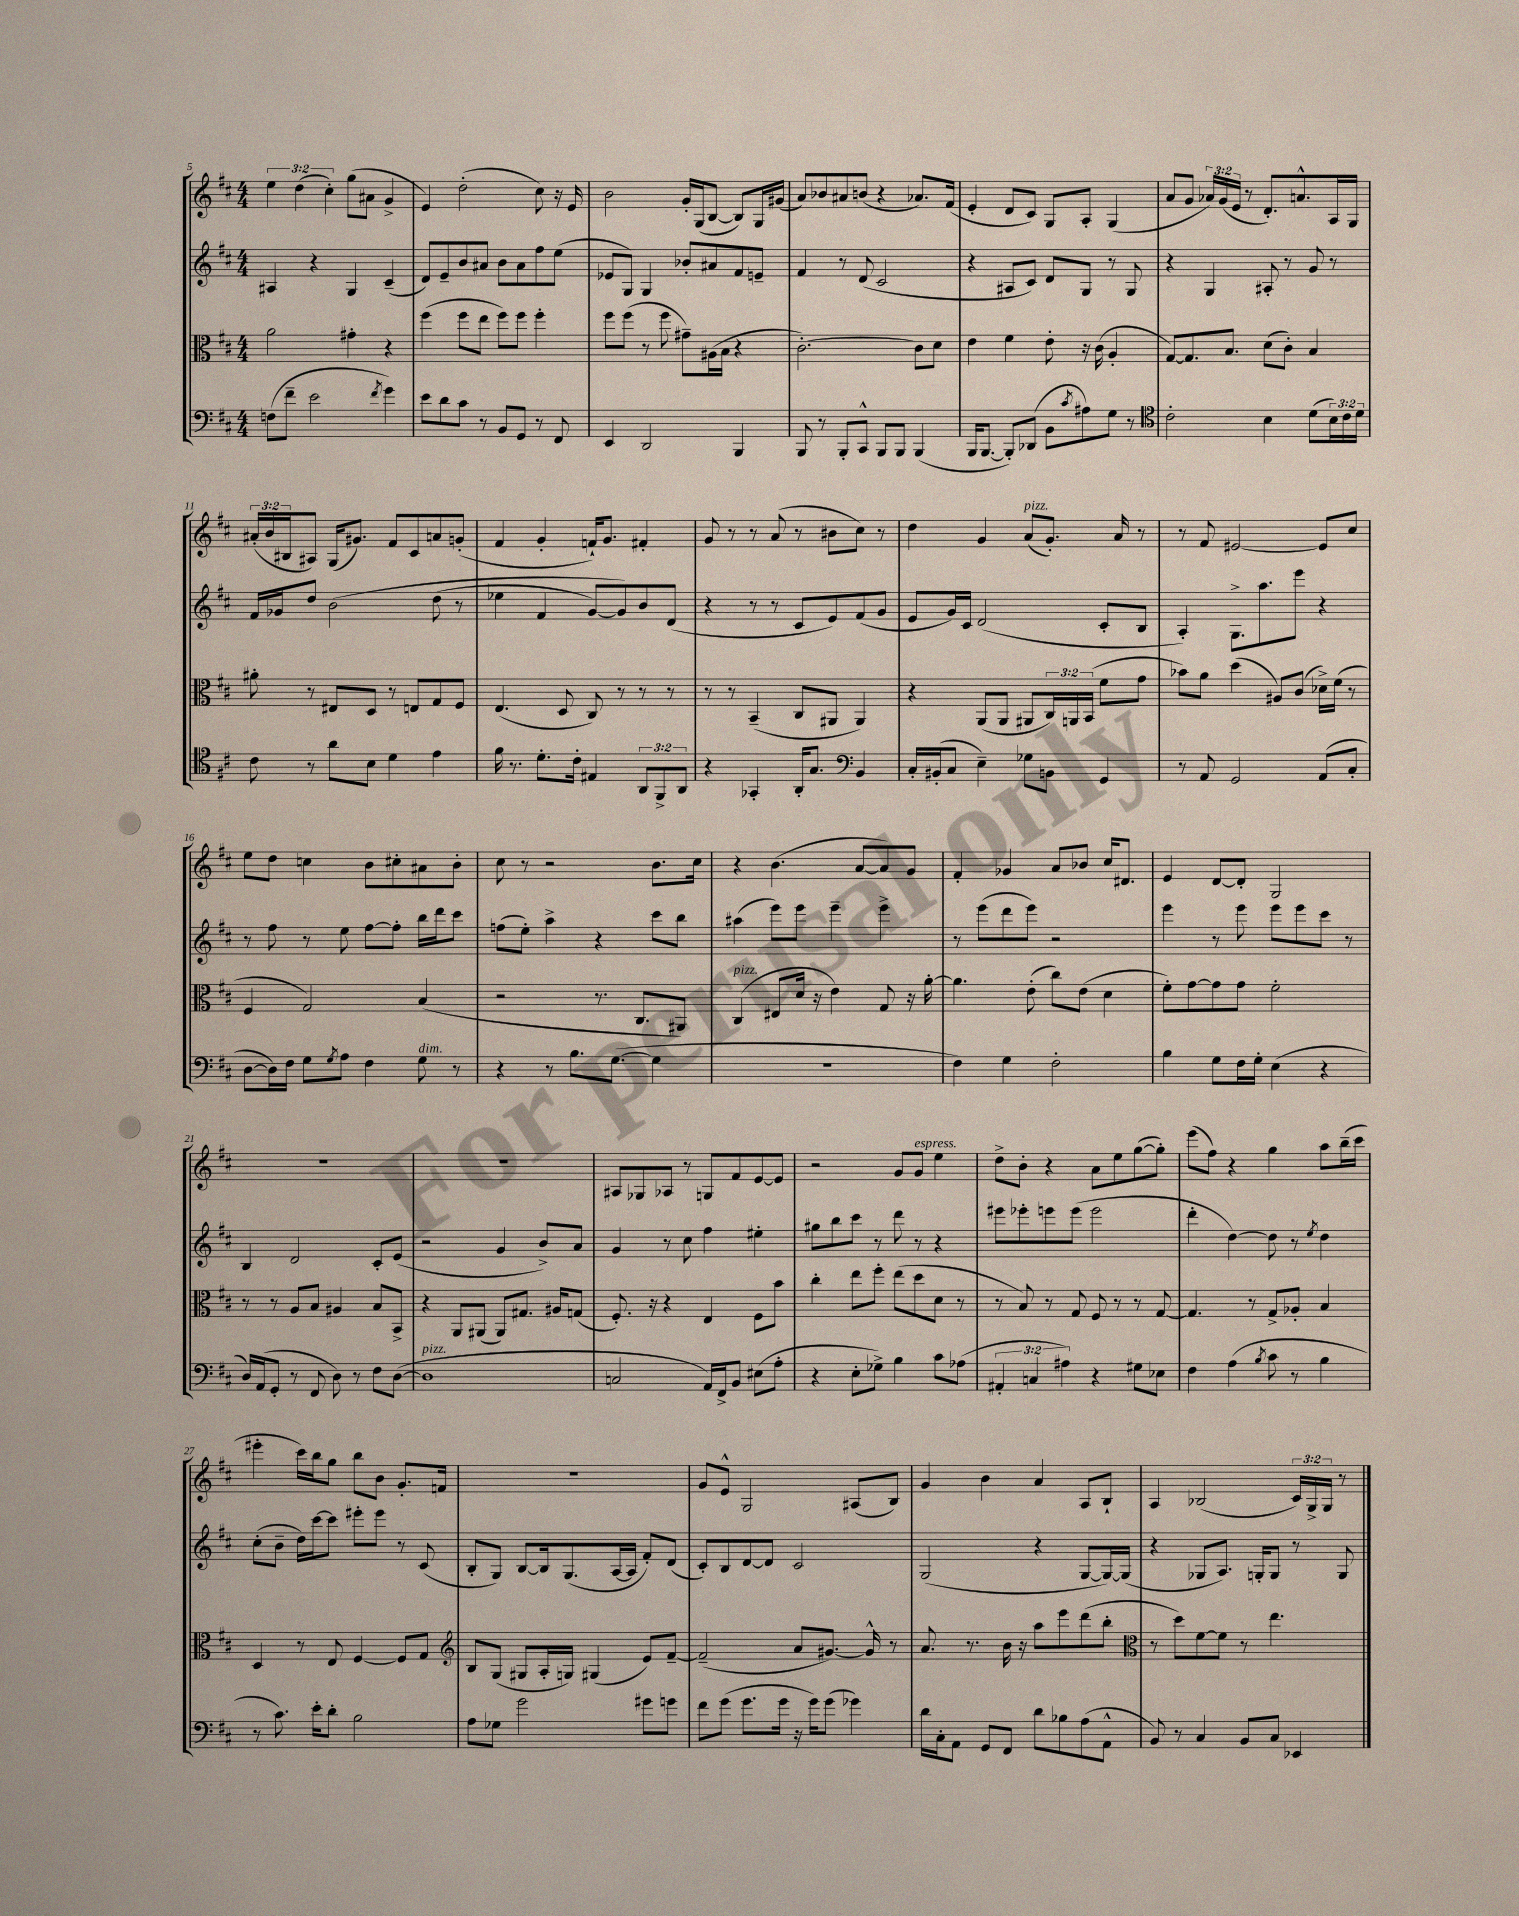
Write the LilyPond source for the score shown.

<<
\new StaffGroup <<
\new Staff = "s0" {
    \clef treble \key d \major \numericTimeSignature \time 4/4 \override Staff.TupletNumber.text = #tuplet-number::calc-fraction-text
    \tuplet 3/2 { e''4 d''4( cis''4-.) } g''8( ais'8 g'4-> |
    e'4) d''2-.( cis''8) r16 e'16 |
    b'2 g'16-. g16( b8~ b8) g16 gis'16( |
    a'8) bes'8 ais'8 b'8( r4 aes'8.) fis'16( |
    e'4-. d'8 cis'8) g8 a8-. g4( |
    a'8 g'8 \tuplet 3/2 { aes'16) g'16( e'16 } r8 d'8.-.) a'8.-^ a16 g16 |
    \tuplet 3/2 { ais'16-.( b'16 bis16 } ais8) g16( gis'8.) fis'8 cis'8 a'8 g'8-.( |
    fis'4 g'4-. f'16-!) g'8. fis'4-. |
    g'8 r8 r8 a'8( r8 bis'8 cis''8) r8 |
    d''4 g'4 a'8^\markup { \italic "pizz." }( g'8.-.) a'16 r8 |
    r8 fis'8 eis'2~ eis'8 cis''8 |
    e''8 d''8 c''4 b'8 cis''8-. ais'8 b'8-. |
    cis''8 r8 r2 b'8. cis''16 |
    r4 b'4.( a'8~ a'8) g'8 |
    fis'4-. ges'4 a'8 bes'8 cis''16 dis'8. |
    e'4 d'8~ d'8-. g2 |
    R1 |
    r1 |
    ais8 ges8 aes8 r8 g8 fis'8 e'8~ e'8 |
    r2 g'8 g'8^\markup { \italic "espress." } e''4 |
    d''8-> b'8-. r4 a'8 e''8 g''8~( g''8-.) |
    e'''8( fis''8) r4 g''4 a''8 b''16--( cis'''16 |
    eis'''4-. cis'''16) b''16 g''8 b''8 b'8 g'8.-. f'16 |
    R1 |
    g'8 e'8-^ g2 ais8( b8) |
    g'4 b'4 a'4 a8 b8-! |
    a4 bes2( \tuplet 3/2 { cis'16) g16-> g16 } r8 \bar "|." |
}
\new Staff = "s1" {
    \clef treble \key d \major \numericTimeSignature \time 4/4
    ais4 r4 g4 cis'4--( |
    d'8) e'8-- b'8 ais'8 b'8 ais'8 fis''8 e''8( |
    ees'8 g8) g4 bes'8-. ais'8 fis'8 e'8-- |
    fis'4 r8 d'8( cis'2 |
    r4 ais8 cis'8) d'8 g8 r8 g8 |
    r4 g4 ais8-. r8 g'8 r8 |
    fis'16 ges'16 d''8 b'2\( d''8( r8 |
    ees''4 fis'4 g'8~) g'8\) b'8 d'8( |
    r4 r8 r8 cis'8 e'8) fis'8( g'8 |
    e'8 g'16) cis'16 d'2( cis'8-. b8 |
    a4-.) g8.-> a''8. e'''8 r4 |
    r8 fis''8 r8 e''8 fis''8~ fis''8-. b''16 d'''16 cis'''8 |
    f''8( e''8-.) a''4-> r4 cis'''8 b''8 |
    ais''4( e'''8) e'''8 e'''4-- e'''4-> |
    r8 e'''8( d'''8 e'''8) r2 |
    e'''4 r8 e'''8 e'''8 e'''8 cis'''8 r8 |
    b4 d'2 cis'8-. e'8( |
    r2 g'4 b'8->) a'8 |
    g'4 r8 cis''8 fis''4 eis''4-. |
    gis''8 b''8 cis'''8 r8 d'''8 r8 r4 |
    eis'''8 ees'''8-. e'''8 e'''8( e'''2 |
    d'''4-. d''4~) d''8 r8 \acciaccatura { e''8 } d''4 |
    cis''8-.( b'8-- d''16) cis'''16~ cis'''8 eis'''8-. eis'''8 r8 cis'8( |
    b8-. g8) b8~ b16 g8.( a16~ a16 fis'8-.) d'8( |
    cis'8-.) b8 d'8~ d'8 cis'2 |
    g2( r4 g8~ g16~) g16( |
    r4 ges8 a8.) g16-. g8 r8 g8 \bar "|." |
}
\new Staff = "s2" {
    \clef alto \key d \major \numericTimeSignature \time 4/4 \override Staff.TupletNumber.text = #tuplet-number::calc-fraction-text
    a'2 gis'4-. r4 |
    fis''4( fis''8 e''8 fis''8) fis''8 fis''4-. |
    fis''8 fis''8( r8 fis''8 gis'8--) ais16( b16 r4 |
    cis'2.~-.) cis'8 d'8 |
    e'4 fis'4 e'8-. r16 cis'16( a4-. |
    g8~) g8. b8. d'8( cis'8-.) b4 |
    ais'8-. r8 eis8 d8 r8 e8 g8 fis8 |
    e4.( d8 cis8) r8 r8 r8 |
    r8 r8 b,4--( cis8 ais,8 ais,4) |
    r4 a,8( a,8 ais,8 \tuplet 3/2 { cis16) a,16 b,16( } fis'8 g'8 |
    bes'8) a'8 d''4( ais8) cis'8( des'16->) fis'16( r8 |
    fis4 g2) b4( |
    r2 r8. cis8. ais,8) |
    cis4^\markup { \italic "pizz." }( eis8 d'16 r16 e'4) g8 r16 a'16~-. |
    a'4. e'8-.( cis''8) e'8( d'4 |
    fis'8-.) g'8~ g'8 g'8 fis'2-. |
    r8 r8 a8 b8 ais4 b8 b,8-> |
    r4 a,8 ais,8( ais,8) gis8. ais16 g8( |
    fis8.-.) r16 r4 e4 fis8 b'8 |
    cis''4-. e''8 fis''8-. e''8( d''8 d'8 r8 |
    r8 b8) r8 g8 fis8 r8 r8 g8~ |
    g4. r8 g8-> aes8-. b4 |
    d4 r8 e8 fis4~ fis8 g8 |
    \clef treble b8 g8( gis8 a16-. g16) gis4( e'8) fis'8~-- |
    fis'2--( a'8 gis'8.~) gis'16-^ r8 |
    a'8. r8. b'16 r16 a''8 e'''8 d'''8( b''8-. |
    \clef alto r8 d''8) fis'8~ fis'8 r8 e''4. \bar "|." |
}
\new Staff = "s3" {
    \clef bass \key d \major \numericTimeSignature \time 4/4 \override Staff.TupletNumber.text = #tuplet-number::calc-fraction-text
    f8( fis'8-- e'2 \acciaccatura { fis'8 } g'4) |
    e'8 d'8 cis'8 r8 b,8 g,8 r8 fis,8 |
    e,4 d,2 b,,4 |
    b,,8 r8 b,,8-. cis,8-^ b,,8 b,,8 b,,4( |
    b,,16 b,,8.~ b,,8-.) des,8( b,8 \acciaccatura { cis'8 } ais8) g8 r8 |
    \clef tenor cis'2-. b4 d'8( \tuplet 3/2 { b16) cis'16 d'16 } |
    cis'8 r8 a'8 b8 d'4 e'4 |
    fis'16 r8. d'8.-. cis'16-. eis4 \tuplet 3/2 { a,8 fis,8-> a,8 } |
    r4 ges,4-. a,16-. g8. \clef bass b,4 |
    cis16-. bis,16-.( cis8 e4--) ges8 b,8 g,4 |
    r8 a,8 g,2 a,8( cis8-. |
    d8~ d16) fis16 g8 \acciaccatura { g8 } a8 fis4 g8^\markup { \italic "dim." } r8 |
    r4 r8 b8. g8.~( g4 |
    R1 |
    fis4) g4 fis2-. |
    b4 g8 fis16 g16-. e4( r4 |
    d16) a,16( g,8-. r8 fis,8 d8) r8 fis8 d8~( |
    d1^\markup { \italic "pizz." } |
    c2 a,16) fis,16-> b,8 eis8( a8-. |
    r4 e8-. ges8->) b4 cis'8 aes8( |
    \tuplet 3/2 { ais,4-. c4 ais4) } r4 gis8 ees8 |
    fis4 a4( \acciaccatura { b8 } cis'8 r8 b4 |
    r8 cis'8.) e'16-. d'8-. b2 |
    a8 ges8 g'2 gis'8 g'8 |
    fis'8 g'8( g'8. g'16 r16 g'16) g'8( ges'4) |
    d'16 cis16-. a,8 g,8 fis,8 d'8 bes8 a8( a,8-^ |
    b,8) r8 cis4 b,8 cis8 ees,4 \bar "|." |
}
>>
>>
\layout { \context { \Score currentBarNumber = #5 } }
